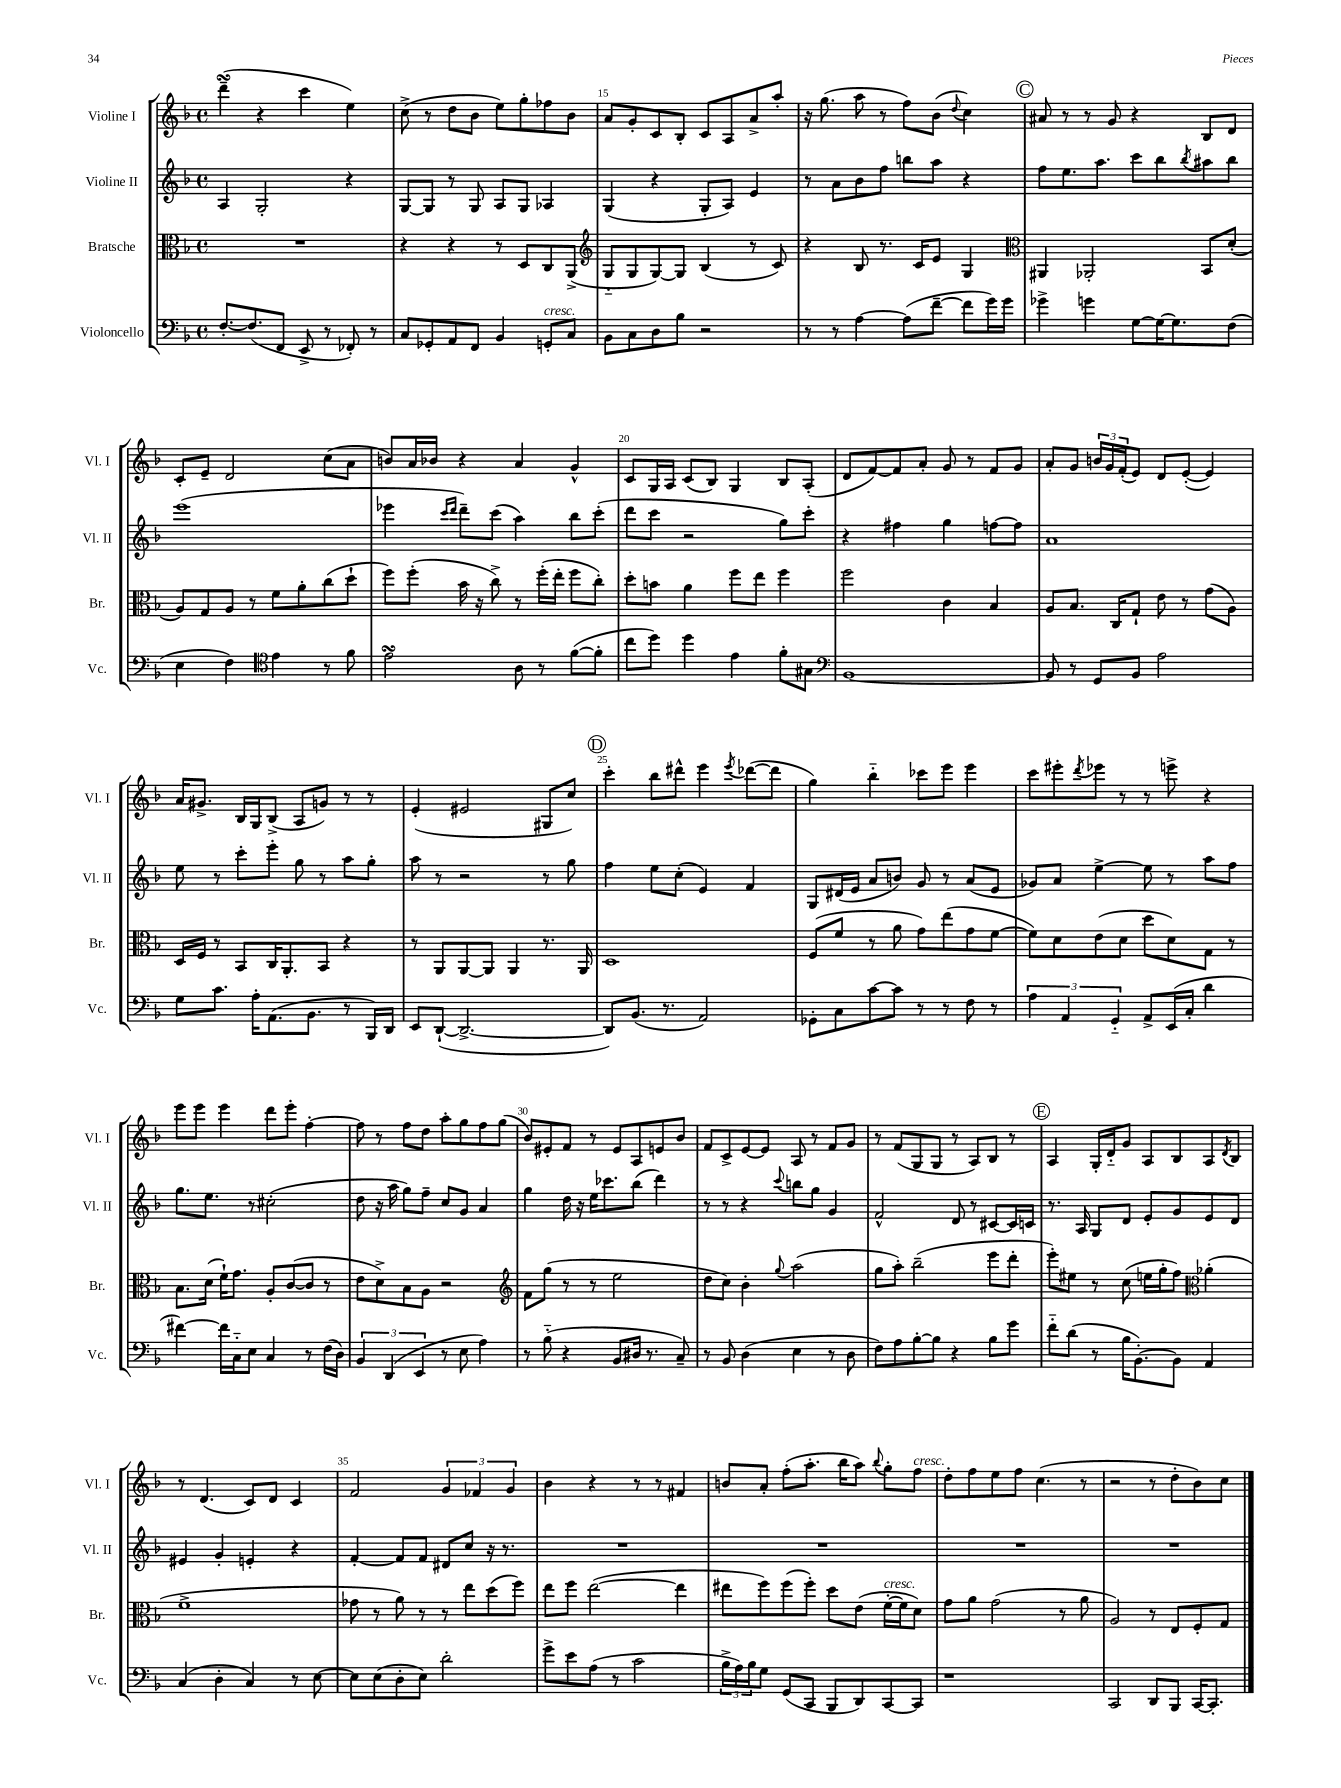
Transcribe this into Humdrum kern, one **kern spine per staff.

**kern	**kern	**kern	**kern
*part4	*part3	*part2	*part1
*staff4	*staff3	*staff2	*staff1
*I"Violoncello	*I"Bratsche	*I"Violine II	*I"Violine I
*I'Vc.	*I'Br.	*I'Vl. II	*I'Vl. I
*clefF4	*clefC3	*clefG2	*clefG2
*k[b-]	*k[b-]	*k[b-]	*k[b-]
*M4/4	*M4/4	*M4/4	*M4/4
*met(c)	*met(c)	*met(c)	*met(c)
=13	=13	=13	=13
[8.F'/L	1r	4A/	(4dddsSSS~\
(8.F/]	.	.	.
.	.	2G'/	4r
8FF/J	.	.	.
8EE^/	.	.	4ccc\
8r	.	.	.
8FF-X'/)	.	4r	4ee\)
8r	.	.	.
=14	=14	=14	=14
8C/L	4r	[8G/L	(8cc^\
8GG-X'/	.	8G/J]	8r
8AA/	4r	8r	8dd\L
8FF/J	.	8G/	8b-\J
4BB-/	8r	8A/L	8ee\L)
.	8D/L	8G/J	8gg'\
!LO:TX:a:i:t=cresc.	!	!	!
8GGn'/L	8C/	4A-X/	8ff-X\
8C/J	(8AA^/J	.	8b-\J
=15	=15	=15	=15
*	*clefG2	*	*
8BB-\L	8G/L	(4G/	8a/L
8C\	8G/	.	8g'/
8D\	[8G/)	4r	8c/
8B-\J	8G/J]	.	8B-'/J
2r	(4B-/	8G'/L	8c/L
.	.	8A/J)	8A/
.	8r	4e/	8a^/
.	8c/)	.	8aa'/J
=16	=16	=16	=16
8r	4r	8r	16r
.	.	.	(8.gg\
8r	.	8a\L	.
[4A\	8B-/	8b-\	8aa\
.	8.r	8ff\J	8r
(8A\L]	.	8bbn\L	8ff\L)
.	16c/KL	.	.
[8f~\J	8e/J	8aa\J	(8b-\J
.	.	.	8qqdd/
8f\L]	4G/	4r	4cc\)
16g\L)	.	.	.
16g\JJ	.	.	.
!!LO:REH:place=s1:t=C
=17	=17	=17	=17
*	*clefC3	*	*
4g-X^\	4AA#X/	8ff\L	8a#X/
.	.	8.ee\	8r
4gn\	2AA-X'/	.	8r
.	.	8.aa\J	.
.	.	.	8g/
[8G\L	.	8ccc\L	4r
16G\K_	.	8bb-\	.
8.G\]	.	.	.
.	.	8qbb-/	.
.	8BB-/L	8aa#X\	8B-/L
(8F\J	(8d'/J	8bb-\J	8d/J
!!LO:LB:g=z
=18	=18	=18	=18
4E\	8A/L)	(1eee	8c'/L
.	8G/	.	8e~/J
4F\)	8A/J	.	2d/
.	8r	.	.
*clefC4	*	*	*
4e\	8f\L	.	.
.	8a'\	.	.
8r	(8cc\	.	(8cc\L
8f\	8dd`\J	.	8a\J
=19	=19	=19	=19
2esSsS\	8ff\L)	4eee-X\	8bn/L)
.	(8ff'\J	.	16a/L
.	.	.	16b-X/JJ
.	.	16qqccc/LL	.
.	.	16qqddd/JJ	.
.	16b-\	8ddd~\L)	4r
.	16r	.	.
.	8cc^\)	(8ccc\J	.
8A\	8r	4aa\)	4a/
8r	(16ff'\LL	.	.
.	16ee'\JJ	.	.
([8f\L	8ff\L	8bb-\L	4g^^/
8f'\J]	8cc'\J)	(8ccc'\J	.
=20	=20	=20	=20
8cc\L	8dd'\L	8ddd\L	8c/L
8dd\J)	8bn\J	8ccc\J	16G/L
.	.	.	16A/JJ
4dd\	4a\	2r	(8c/L
.	.	.	8B-/J)
4e\	8ff\L	.	4G/
.	8ee\J	.	.
8f'\L	4ff\	8gg\L)	8B-/L
8G#X\J	.	8ccc'\J	(8A'/J
=21	=21	=21	=21
*clefF4	*	*	*
[1BB-	2ff\	4r	8d/L
.	.	.	[8f/)
.	.	4ff#X\	8f/]
.	.	.	8a'/J
.	4c\	4gg\	8g/
.	.	.	8r
.	4B-/	[8ffn\L	8f/L
.	.	8ff\J]	8g/J
=22	=22	=22	=22
8BB-/]	8A/L	1a	8a'/L
8r	8.B-/J	.	8g/J
8GG/L	.	.	24bn/LL
.	.	.	24g/
.	16C/KL	.	.
.	.	.	(24f'/J
8BB-/J	8G`/J	.	8e/J)
2A\	8e\	.	8d/L
.	8r	.	([8e'/J
.	(8g\L	.	4e/])
.	8A\J)	.	.
!!LO:LB:g=z
=23	=23	=23	=23
8G\L	16D/LL	8ee\	16a/KL
.	16F/JJ	.	8.g#X^/J
8.c\J	8r	8r	.
.	8BB-/L	8ccc'\L	16B-/LL
16A'\KL	.	.	16G/J
(8.AA\	16C/K	8eee'\J	(8B-^/J
.	8.AA'/	.	.
.	.	8gg\	8A/L
8.BB-\J	.	.	.
.	8BB-/J	8r	8gn/J)
8r	4r	8aa\L	8r
16BBB-/LL)	.	8gg'\J	8r
16DD/JJ	.	.	.
=24	=24	=24	=24
8EE/L	8r	8aa\	(4e'/
([8DD`/J	8AA/L	8r	.
2.DD^/_	[8AA/	2r	2e#X/
.	8AA/J]	.	.
.	4AA/	.	.
.	8.r	8r	8G#X/L
.	.	8gg\	8cc/J)
.	16AA/	.	.
!!LO:REH:place=s1:t=D
=25	=25	=25	=25
8DD/L])	1D	4ff\	4ccc'\
(8.BB-/J	.	.	.
.	.	8ee\L	8bb-\L
8.r	.	.	.
.	.	(8cc'\J	8ddd#X^^\J
2AA/)	.	4e/)	4eee\
.	.	.	8qeee/
.	.	4f/	([8ddd-X\L
.	.	.	8ddd-\J]
=26	=26	=26	=26
8GG-X'\L	(8F/L	8G/L	4gg\)
8C\	8f/J	(16d#X/L	.
.	.	16e/JJ	.
[8c\	8r	8a/L	4bb-\
8c\J]	8a\	8bn/J)	.
8r	8g\L)	8g/	8ccc-X\L
8r	(8ee\	8r	8eee\J
8F\	8g\	(8a/L	4eee\
8r	[8f\J	8e/J	.
=27	=27	=27	=27
6A\	8f\L])	8g-X/L)	8ccc\L
.	8d\	8a/J	8eee#X'\
6AA/	.	.	.
.	.	.	8qddd/
.	(8e\	[4ee^\	8eee-X\J
6GG/	.	.	.
.	8d\J	.	8r
8AA^/L	8dd\L	8ee\]	8r
(16EE/L	8d\)	8r	8eeen^\
16C'/JJ	.	.	.
4d\	8G\J	8aa\L	4r
.	8r	8ff\J	.
!!LO:LB:g=z
=28	=28	=28	=28
[4f#X\)	8.B-\L	8.gg\L	8eee\L
.	.	.	8eee\J
.	(16d\Jk	8.ee\J	.
16f#\LL]	16f`\KL)	.	4eee\
16C\J	8.g\J	.	.
8E\J	.	8r	.
4C/	8A'/L	(2cc#X'\	8ddd\L
.	([8c/	.	8eee'\J
8r	8c/J]	.	[4ff'\
(16F\LL	8r	.	.
16D\JJ)	.	.	.
=29	=29	=29	=29
6BB-/	8e\L	8dd\	8ff\]
.	8d^\)	16r	8r
(6DD/	.	.	.
.	.	16aa\	.
.	8B-\	8gg\L)	8ff\L
6EE/	.	.	.
.	8A\J	8ff~\J	8dd\J
8r	2r	8cc/L	8aa'\L
8E\	.	8g/J	8gg\
4A\)	.	4a/	8ff\
.	.	.	(8gg\J
=30	=30	=30	=30
*	*clefG2	*	*
8r	8f\L	4gg\	8b-/L)
(8B-\	(8gg\J	.	8e#X'/
4r	8r	16dd\	8f/J
.	.	16r	.
.	8r	16ee\KL	8r
.	.	8.ccc-X\	.
8BB-/L	2ee\	.	8e#/L
16D#X/Jk	.	(8bb-\J	8A/
8.r	.	.	.
.	.	4ddd\)	8en/
8C~/)	.	.	8b-/J
=31	=31	=31	=31
8r	8dd\L	8r	8f/L
8BB-/	8cc\J)	8r	8c^/
(4D\	4b-'\	4r	[8e/
.	.	.	8e/J]
.	8qqgg/	8qqccc/	.
4E\	(2aa\	8bbn\L	8A/
.	.	8gg\J	8r
8r	.	4g/	8f/L
8D\	.	.	8g/J
=32	=32	=32	=32
8F\L)	8gg\L	2f^^/	8r
8A\	8aa'\J)	.	(8f/L
[8B-'\	(2bb-~\	.	8G/
8B-\J]	.	.	8G/J
4r	.	8d/	8r
.	.	8r	8A/L)
8B-\L	8eee\L	[8c#X/L	8B-/J
8g\J	8ddd'\J	16c#/L]	8r
.	.	16cn/JJ	.
!!LO:REH:place=s1:t=E
=33	=33	=33	=33
8f\L	8eee'\L)	8.r	4A/
(8d\J	8ee#X\J	.	.
.	.	16A/	.
8r	8r	8G/L	16G'/LL
.	.	.	16d/J
16B-\KL	(8cc\	8d/J	8g/J
[8.BB-'\)	.	.	.
.	16een\LL	8e'/L	8A/L
.	16gg'\J	.	.
8BB-\J]	8ff\J)	8g/	8B-/
*	*clefC3	*	*
4AA/	(4a-X'\	8e/	8A/
.	.	.	8qd/
.	.	8d/J	8B-/J
!!LO:LB:g=z
=34	=34	=34	=34
(4C/	1f^	4e#X/	8r
.	.	.	(4.d/
4D'\	.	4g'/	.
4C/)	.	4en'/	8c/L)
.	.	.	8d/J
8r	.	4r	4c/
[8E\	.	.	.
=35	=35	=35	=35
8E\L]	8g-X\	[4f'/	2f/
(8E\	8r	.	.
8D'\	8a\)	8f/L]	.
8E\J)	8r	8f/J	.
2d'\	8r	8d#X/L	6g/
.	8ee\L	8cc/J	.
.	.	.	6f-X/
.	(8dd\	16r	.
.	.	8.r	.
.	.	.	6g/
.	8ff\J)	.	.
=36	=36	=36	=36
8g^\L	8ee\L	1r	4b-\
8e\	8ff\J	.	.
(8A\J	([2ee\	.	4r
8r	.	.	.
2c\	.	.	8r
.	.	.	8r
.	4ee\]	.	4f#X/
=37	=37	=37	=37
24B-^\LL	8ee#X\L	1r	8bn/L
24A\)	.	.	.
24B-\J	.	.	.
8G\J	8ff\)	.	8a'/J
(8GG/L	(8ff\	.	(8ff'\L
8CC/J	8ff'\J)	.	8.aa'\J
8BBB-/L	8dd\L	.	.
.	.	.	16bb-\KL
8DD/)	(8e\J	.	8aa\J)
.	.	.	8qqbb-/
!	!LO:TX:a:i:t=cresc.	!	!
[8CC/	[16f'\LL	.	8gg'\L
.	16f\J]	.	.
!	!	!	!LO:TX:a:i:t=cresc.
8CC/J]	8d\J)	.	8ff\J
=38	=38	=38	=38
1r	8g\L	1r	8dd'\L
.	8a\J	.	8ff\
.	(2g\	.	8ee\
.	.	.	8ff\J
.	.	.	(4.cc\
.	8r	.	.
.	8a\	.	8r
=39	=39	=39	=39
2CC/	2A/)	1r	2r
8DD/L	8r	.	8r
8BBB-/J	8E/L	.	8dd'\L
[16CC/KL	8F'/	.	8b-\)
8.CC'/J]	.	.	.
.	8G/J	.	8cc\J
==	==	==	==
*-	*-	*-	*-
